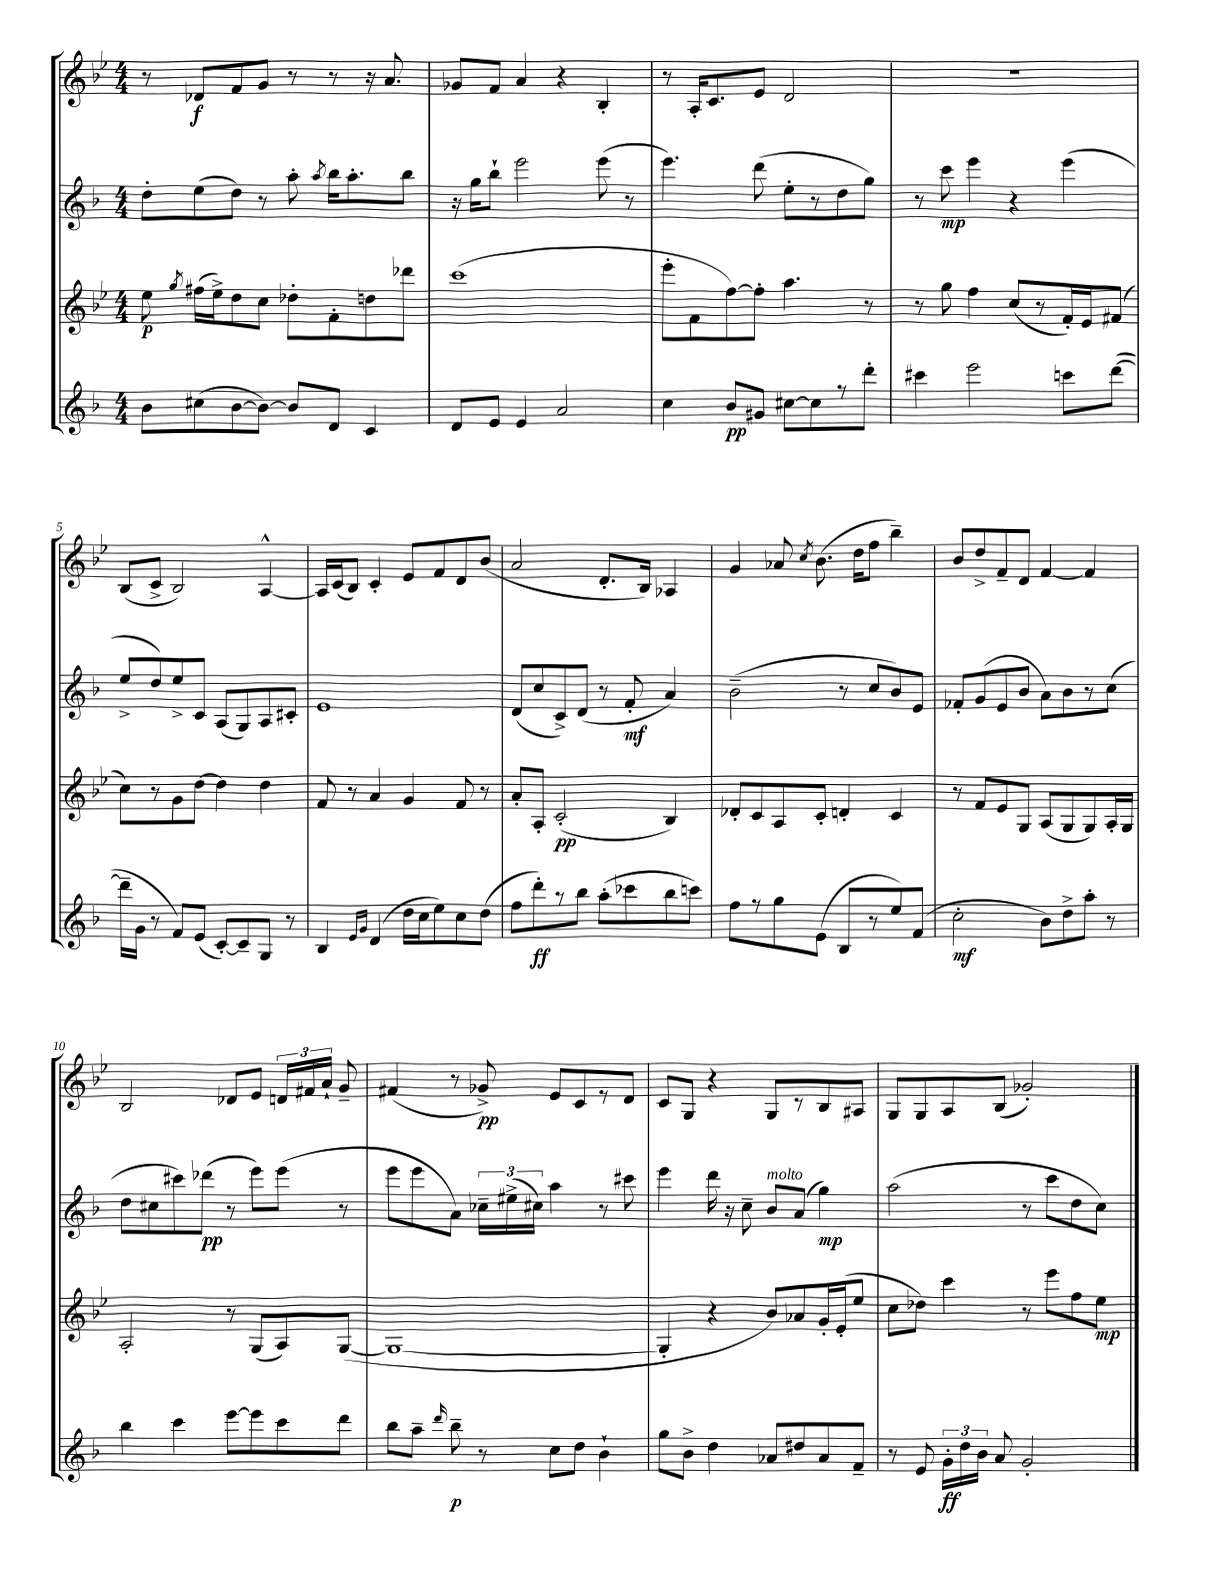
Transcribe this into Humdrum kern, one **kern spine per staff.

**kern	**kern	**kern	**kern
*staff4	*staff3	*staff2	*staff1
*clefG2	*clefG2	*clefG2	*clefG2
*k[b-]	*k[b-e-]	*k[b-]	*k[b-e-]
*M4/4	*M4/4	*M4/4	*M4/4
8b-	8ee-	8dd'	8r
.	8qgg	.	.
(8cc#	(16ff#	(8ee	8d-
.	16ee-^)	.	.
[8b-	8dd	8dd)	8f
8b-_)	8cc	8r	8g
8b-]	8dd-'	8aa'	8r
.	.	8qaa	.
8d	8f'	16bb-	8r
.	.	8.aa'	.
4c	8dd	.	16r
.	.	.	8.a
.	8ddd-	8bb-	.
=	=	=	=
8d	(1ccc	16r	8g-
.	.	16gg	.
8e	.	8bb-`	8f
4e	.	2eee	4a
2a	.	.	4r
.	.	(8eee	4B-'
.	.	8r	.
=	=	=	=
4cc	8eee-'	4.eee)	8r
.	8f	.	16A'
.	.	.	8.c
8b-	[8ff)	.	.
8g#	8ff']	(8ddd	8e-
[8cc#	4.aa	8ee'	2d
8cc#]	.	8r	.
8r	.	8dd	.
8ddd'	8r	8gg)	.
=	=	=	=
4ccc#	8r	8r	1r
.	8gg	8ccc	.
2eee	4ff	4eee	.
.	(8cc	4r	.
.	8r	.	.
8ccc	16f')	(4eee	.
.	16e-	.	.
([8ddd	(8f#	.	.
=	=	=	=
16ddd~]	8cc)	8ee^	(8B-
16g	.	.	.
8r	8r	8dd)	8c^
8f)	8g	8ee^	2B-)
(8e	[8dd	8c	.
[8c')	4dd]	(8A	.
8c~]	.	8G)	.
8G	4dd	8A	[4A^^
8r	.	8c#'	.
=	=	=	=
4B-	8f	1e	16A]
.	.	.	(16c
.	8r	.	8B-)
16qqe	.	.	.
16qqg	.	.	.
(4d	4a	.	4c'
16dd	4g	.	8e-
16cc	.	.	.
8ee)	.	.	8f
8cc	8f	.	8d
(8dd	8r	.	(8b-
=	=	=	=
8ff	8a'	(8d	2a
8ddd')	8A'	8cc	.
8r	(2c'	8c^)	.
8bb-	.	(8d	.
(8aa'	.	8r	8.d'
8ccc-	.	8f'	.
.	.	.	16B-)
8bb-	4B-)	4a)	4A-
8ccc)	.	.	.
=	=	=	=
8ff	8d-'	(2b-~	4g
8r	8c	.	.
8gg	8A	.	8a-
.	.	.	8qcc
(8e	8c'	.	(8.b-
8B-	4d'	8r	.
.	.	.	16dd
8r	.	8cc	8ff
8ee)	4c	8b-)	4bb-~)
(8f	.	8e	.
=	=	=	=
2cc'	8r	8f-'	8b-
.	8f	(8g	8dd^
.	8e-	8e	8f~
.	8G	8b-	8d
8b-)	(8A	8a)	[4f
8dd^	8G	8b-	.
8aa'	8G)	8r	4f]
8r	16A'	(8cc	.
.	16G	.	.
=	=	=	=
4bb-	2A'	8dd	2B-
.	.	8cc#	.
4ccc	.	8ccc#)	.
.	.	(8ddd-	.
[8eee	8r	8r	8d-
8eee]	(8G	8eee)	8e-
8ccc	8A)	(8eee	24d
.	.	.	24f#
.	.	.	24a`
8ddd	([8G	8r	8g~
=	=	=	=
8bb-	1G_	8eee	(4f#
8aa~	.	8eee	.
16qqddd	.	.	.
8bb-~	.	8a)	8r
8r	.	24cc-~	8g-^)
.	.	(24ee#^	.
.	.	24cc#)	.
8cc	.	4aa	8e-
8dd	.	.	8c
4b-`	.	8r	8r
.	.	8ccc#	8d
=	=	=	=
8gg	4G']	4eee	8c
8b-^	.	.	8G
4dd	4r	16ddd	4r
.	.	16r	.
.	.	8cc~	.
8a-	8b-)	8b-	8G
8dd#	8a-	(8a	8r
8a-	16g'	4gg)	8B-
.	(16e-'	.	.
8f~	8ee-	.	8A#
=	=	=	=
8r	8cc	(2aa	8G
8e	8dd-)	.	8G
24g'	4ccc	.	8A
24dd	.	.	.
24b-	.	.	.
8a	.	.	(8B-
2g'	8r	8r	2g-')
.	8eee-	8ccc	.
.	8ff	8dd	.
.	8ee-	8cc)	.
==	==	==	==
*-	*-	*-	*-
